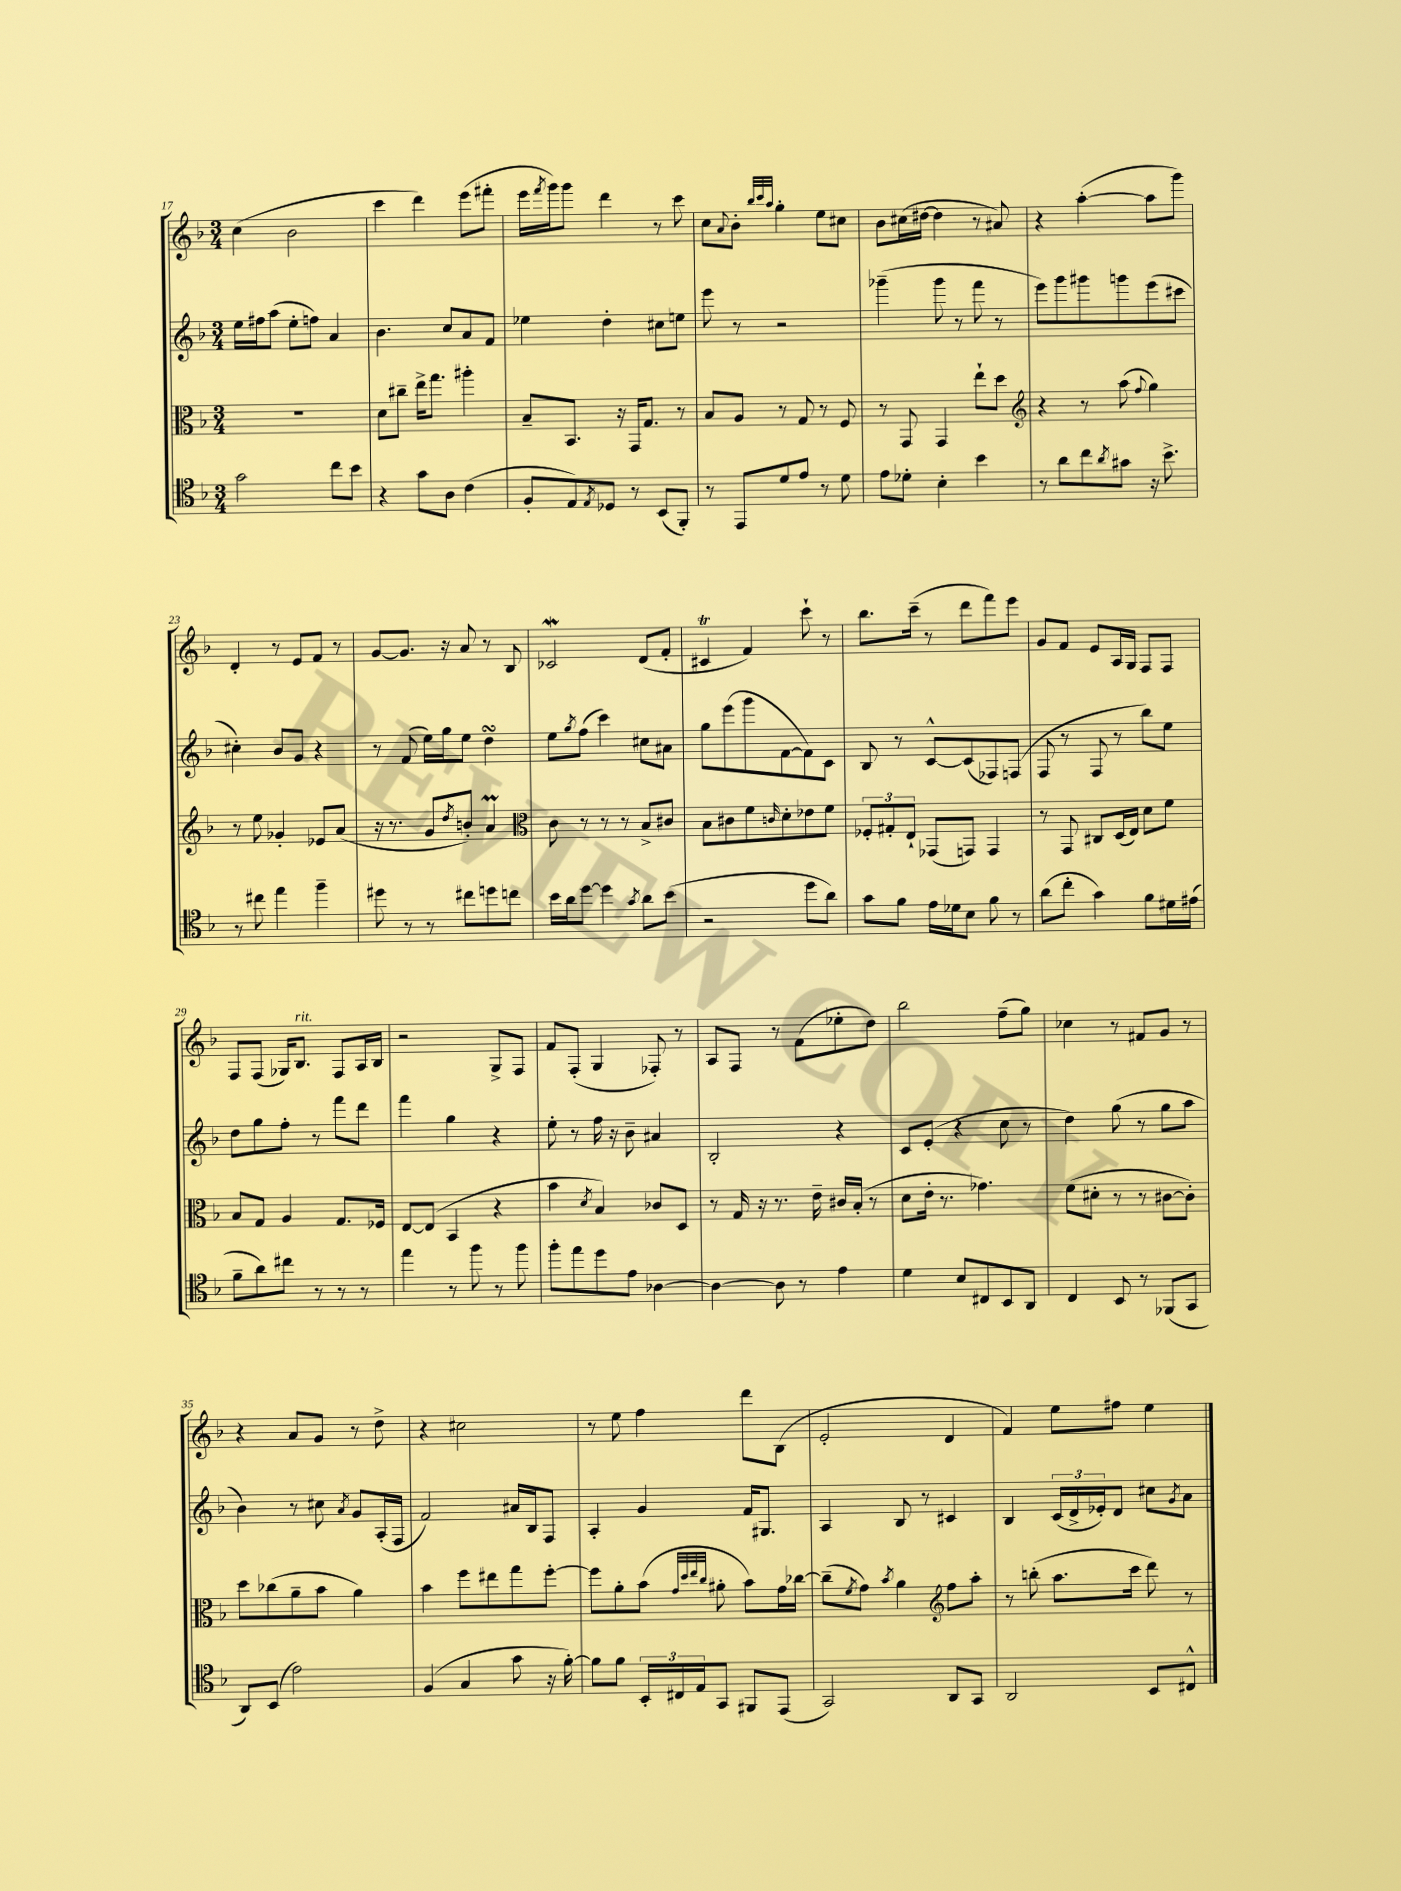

**kern	**kern	**kern	**kern
*staff4	*staff3	*staff2	*staff1
*clefC4	*clefC3	*clefG2	*clefG2
*k[b-]	*k[b-]	*k[b-]	*k[b-]
*M3/4	*M3/4	*M3/4	*M3/4
2g	2.r	16ee	(4cc
.	.	16ff#	.
.	.	(8aa	.
.	.	8ee'	2b-
.	.	8ff)	.
8cc	.	4a	.
8b-	.	.	.
=	=	=	=
4r	8d	4.b-	4ccc
.	8cc#~	.	.
8g	16ee^	.	4ddd)
.	8.gg	.	.
8A	.	8cc	.
(4c	4aa#'	8a	(8eee
.	.	8f	8fff#'
=	=	=	=
8F'	8B-~	4ee-	16eee
.	.	.	8qfff
.	.	.	16ggg)
8E)	8.BB-	.	8ggg
8qE	.	.	.
8D-	.	4dd'	4ddd
.	16r	.	.
8r	16GG	.	.
.	8.G	.	.
(8BB-	.	8cc#	8r
8FF')	8r	8ee	8ccc
=	=	=	=
8r	8B-	8eee	8cc
.	.	.	8qqa
8EE	8A	8r	8b-'
.	.	.	32qqbb-
.	.	.	32qqccc
.	.	.	32qqaa
8d	8r	2r	4gg'
8e	8G	.	.
8r	8r	.	8ee
8d	8F	.	8cc#
=	=	=	=
8e	8r	(4ggg-~	8b-
8d-'	8GG	.	(16cc#
.	.	.	[16dd#
4B-'	4GG	8ggg-	4dd#]
.	.	8r	.
4b-	8ee`	8fff	8r
.	8dd	8r	8a#)
=	=	=	=
*	*clefG2	*	*
8r	4r	8eee)	4r
8a	.	8ggg	.
8cc	8r	8ggg#	([4aa'
8qa	.	.	.
8g#	(8aa	8ggg	.
.	8qqff	.	.
16r	4gg)	(8eee	8aa]
8.b-^	.	.	.
.	.	8ccc#	8ggg)
=	=	=	=
8r	8r	4cc#')	4d'
8cc#	8ee	.	.
4ee	4g-'	8b-	8r
.	.	8g	8e
4ff~	8e-	4r	8f
.	(8a	.	8r
=	=	=	=
8dd#	16r	8r	[8g
.	8.r	.	.
8r	.	(8f	8.g]
8r	8g	16ee)	.
.	.	16gg	16r
.	8qdd	.	.
8cc#	8b')	8ee	8a
8dd	4a	4dd	8r
8cc	.	.	8B-
=	=	=	=
*	*clefC3	*	*
16b-	8c	8ee	2c-
16a	.	.	.
.	.	8qgg	.
[8dd	8r	(8ff	.
4dd]	8r	4ccc)	.
.	8r	.	.
8qg	.	.	.
8a	8B-^	8cc#	(8d
(8b-	8c#	8a#	8f'
=	=	=	=
2r	8B-	8gg	4c#
.	8c#	(8eee	.
.	8f	8ggg	4f)
.	16qqc	.	.
.	8d'	[8f	.
8dd	8e-	8f])	8ccc`
8a)	8f	8c	8r
=	=	=	=
8g	12F-'	8B-	8.bb-
.	12G#'	.	.
8f	.	8r	.
.	12E`	.	.
.	.	.	(16ccc~
16e	(8GG-	[8c^^	8r
16d-	.	.	.
8B-	8GG)	(8c]	8ddd
8f	4GG	8F-)	8fff)
8r	.	(8F	8eee
=	=	=	=
(8a	8r	8F	8g
8cc'	8GG	8r	8f
4g)	8C#	8F	8e
.	(16D	8r	16A
.	16E)	.	16G
8f	8d	8bb-)	8F
16d#	8f	8ee	8F
(16e#	.	.	.
=	=	=	=
8f~	8B-	8dd	8F
8a)	8G	8gg	(8F
8cc#	4A	8ff'	16G-)
.	.	.	8.B-
8r	.	8r	.
8r	8.G	8fff	8F
8r	.	8ddd	16A
.	16F-	.	16B-
=	=	=	=
4ee	[8E	4fff	2r
.	(8E]	.	.
8r	4BB-	4gg	.
8ff	.	.	.
8r	4r	4r	8G^
8ff	.	.	8F
=	=	=	=
8ff'	4b-	8ee'	8f
8ee	.	8r	(8F'
.	8qd	.	.
8dd	4B-)	16ff	4G
.	.	16r	.
8e	.	8b-~	.
[4A-	8c-	4a#	8F-')
.	8D	.	8r
=	=	=	=
4A-_	8r	2B-'	8A
.	16G	.	8F
.	16r	.	.
8A-]	8.r	.	8r
8r	.	.	(8f
.	16e~	.	.
4e	16c#	4r	8ee-'
.	(16B-'	.	.
.	8r	.	8dd)
=	=	=	=
4d	8d	8c	2bb-
.	16e'	(8e'	.
.	8.r	.	.
8B-	.	4r	.
8C#	4.g-)	.	.
8BB-	.	8cc	(8ff~
8AA	.	8r	8gg)
=	=	=	=
4C	(8f	4dd)	4cc-
.	8d#'	.	.
8BB-	8r	(8gg	8r
8r	8r	8r	8f#
(8FF-	[8c#	8gg	8g
8GG	8c#'])	8aa	8r
=	=	=	=
8AA)	8dd	4b-)	4r
(8BB-	(8cc-	.	.
2e)	8a~	8r	8a
.	8b-	8cc#	8g
.	.	8qa	.
.	4a)	8g	8r
.	.	(16A'	8dd^
.	.	16F	.
=	=	=	=
(4F	4b-	2f)	4r
4G	8ff	.	2cc#
.	8ee#	.	.
8g	8gg	16a#	.
.	.	16B-	.
16r	[8ff'	8F	.
[16f')	.	.	.
=	=	=	=
8f]	8ff]	4A'	8r
8f	8a'	.	8ee
24BB-'	(8b-	4g	4ff
24C#	.	.	.
24E	.	.	.
.	32qqg	.	.
.	32qqdd	.	.
.	32qqee	.	.
.	32qqcc	.	.
8GG	8a#'	.	.
8FF#	8b-)	16f	8ddd
.	.	8.G#	.
(8EE	16g	.	(8B-
.	[16cc-	.	.
=	=	=	=
2GG)	(8cc-~]	4A	2e'
.	8qf	.	.
.	8g)	.	.
.	8qb-	.	.
.	4a	8B-	.
.	.	8r	.
*	*clefG2	*	*
8AA	8ff	4c#	4d
8GG	8aa'	.	.
=	=	=	=
2AA	8r	4B-	4f)
.	(8bb'	.	.
.	8.aa	(24c	8ee
.	.	24d^	.
.	.	24e-')	.
.	.	8d	8ff#
.	16ccc	.	.
8BB-	8ddd)	8cc#	4ee
.	.	8qg	.
8C#^^	8r	8a	.
==	==	==	==
*-	*-	*-	*-
